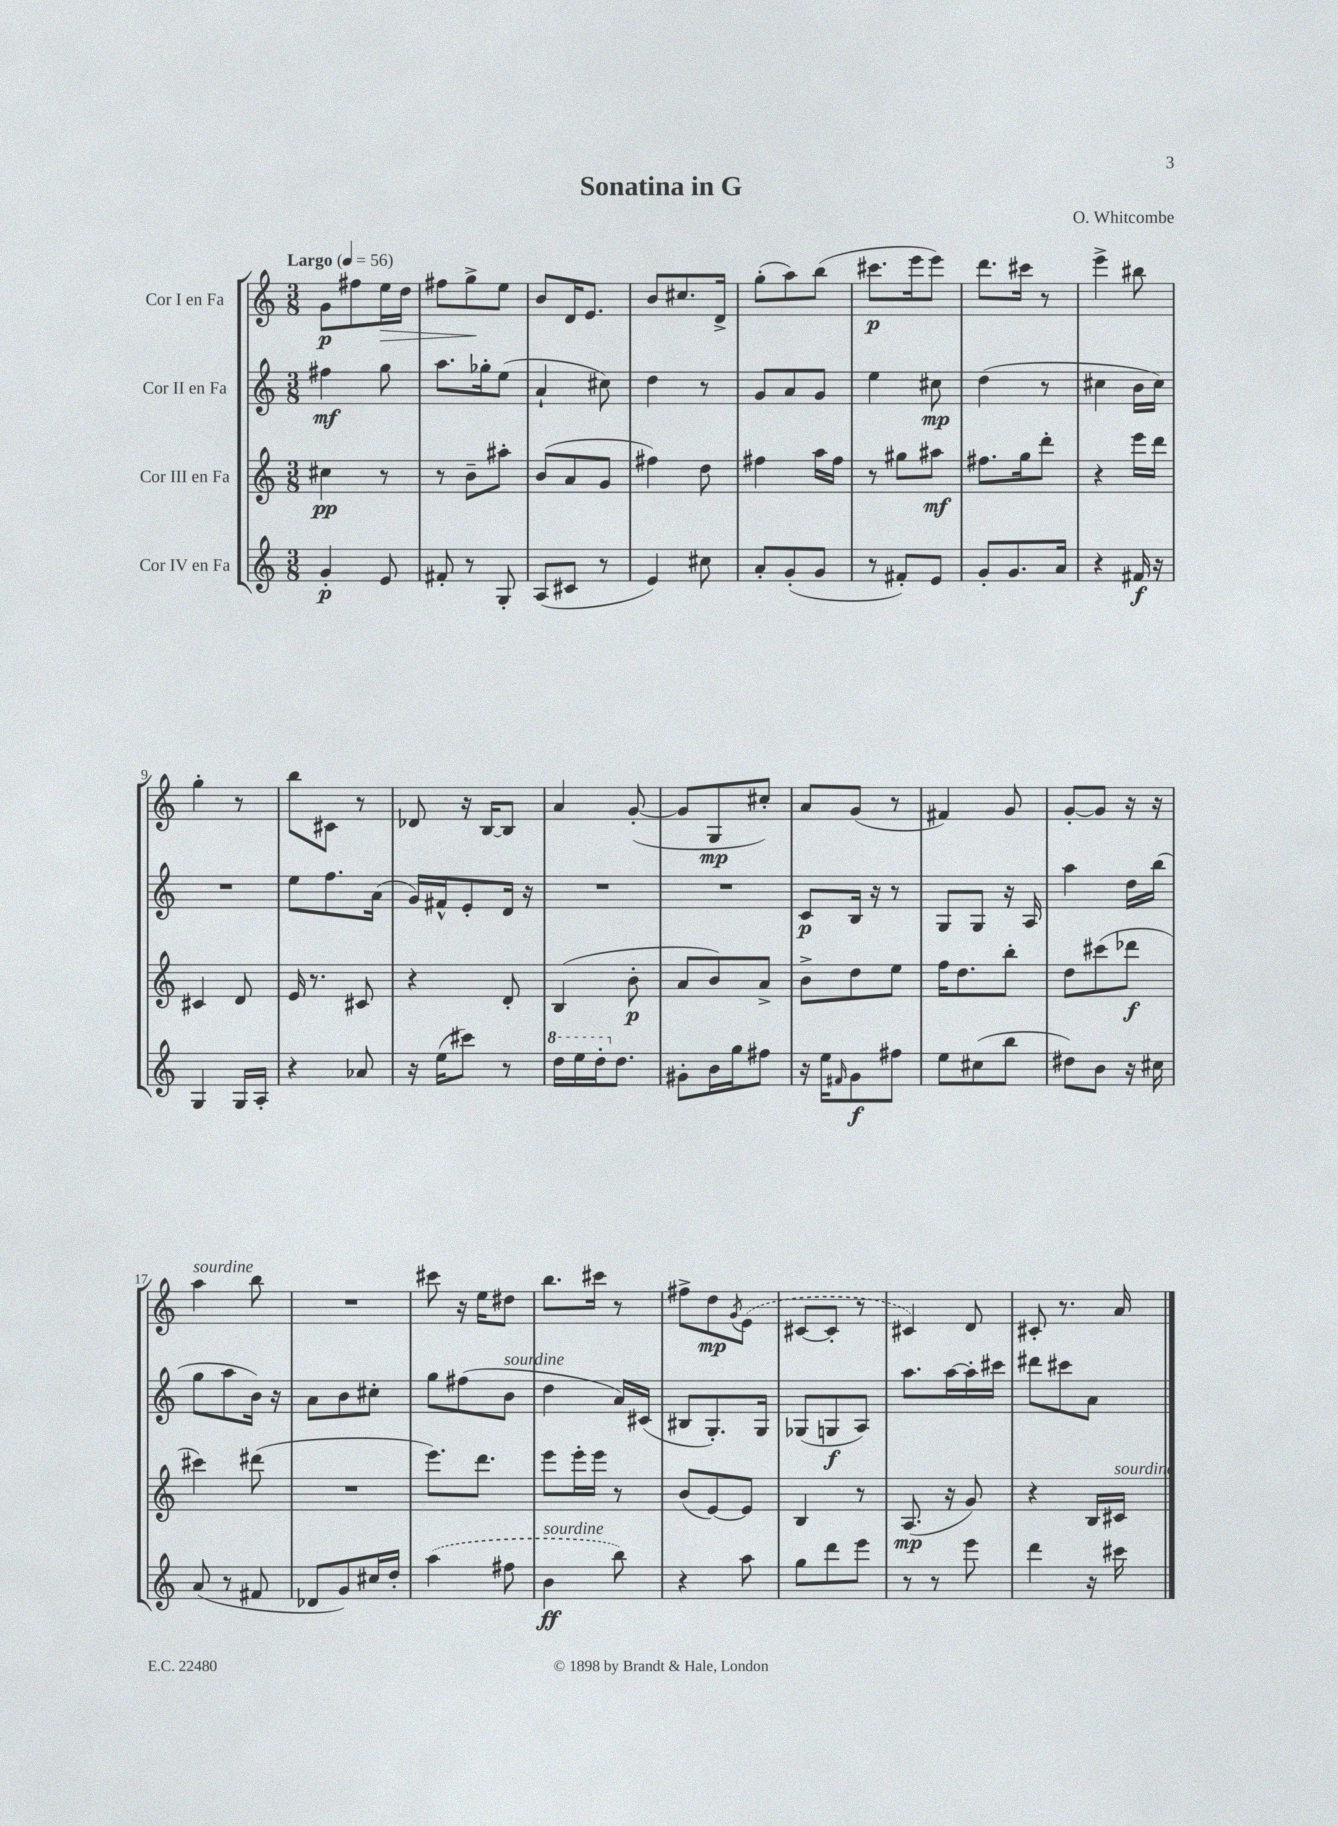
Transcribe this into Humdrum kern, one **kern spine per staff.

**kern	**kern	**kern	**kern
*staff4	*staff3	*staff2	*staff1
*clefG2	*clefG2	*clefG2	*clefG2
*k[]	*k[]	*k[]	*k[]
*M3/8	*M3/8	*M3/8	*M3/8
*MM56	*MM56	*MM56	*MM56
4g'	4cc#	4ff#	8g
.	.	.	8ff#
8e	8r	8gg	16ee
.	.	.	16dd
=	=	=	=
8f#'	8r	8.aa	8ff#
8r	8b~	.	8gg^
.	.	16gg-'	.
8G'	8aa#'	(8ee	8ee
=	=	=	=
(8A	(8b	4a`	8b
8c#	8a	.	16d
.	.	.	8.e
8r	8g	8cc#)	.
=	=	=	=
4e)	4ff#)	4dd	8b
.	.	.	8.cc#
8cc#	8dd	8r	.
.	.	.	16d^
=	=	=	=
8a'	4ff#	8g	(8gg'
(8g'	.	8a	8aa)
8g	16aa	8g	(8bb
.	16ff#	.	.
=	=	=	=
8r	8r	4ee	8.ccc#
8f#')	8gg#	.	.
.	.	.	16eee
8e	8aa#	8cc#	8eee)
=	=	=	=
8g'	8.ff#	(4dd	8.ddd
8.g	.	.	.
.	16gg	.	16ccc#
.	8ddd'	8r	8r
16a	.	.	.
=	=	=	=
4r	4r	4cc#	4eee^
16f#	16eee	16b	8bb#
16r	16ddd	16cc#)	.
=	=	=	=
4G	4c#	4.r	4gg'
16G	8d	.	8r
16A'	.	.	.
=	=	=	=
4r	16e	8ee	8bb
.	8.r	.	.
.	.	8.ff	8c#
8a-	8c#	.	8r
.	.	(16a	.
=	=	=	=
16r	4r	16g)	8d-
(16ee	.	16f#^^	.
8ccc#)	.	8e'	16r
.	.	.	[16B
8r	8d'	16d	8B]
.	.	16r	.
=	=	=	=
16ddd	(4B	4.r	4a
16eee	.	.	.
16ddd'	.	.	.
8.dd	.	.	.
.	8b'	.	([8g'
=	=	=	=
8g#'	8a	4.r	8g]
16b	8b)	.	8G
16gg	.	.	.
8ff#	8a^	.	8cc#')
=	=	=	=
16r	8b^	8c	8a
16ee	.	.	.
16qqf#	.	.	.
8g	8dd	16B	(8g
.	.	16r	.
8ff#	8ee	8r	8r
=	=	=	=
8ee	16ff	8G	4f#)
.	8.dd	.	.
(8cc#	.	8G	.
8bb	8bb'	16r	8g
.	.	16A	.
=	=	=	=
8dd#)	8dd	4aa	[8g'
8b	(8ccc#	.	8g]
16r	8ddd-	16dd	16r
16cc#	.	(16bb	16r
=	=	=	=
(8a	4ccc#)	8gg	4aa
8r	.	8aa	.
8f#	(8ddd#	16b)	8bb
.	.	16r	.
=	=	=	=
8d-	4.r	8a	4.r
8g)	.	8b	.
16cc#	.	8cc#'	.
16dd'	.	.	.
=	=	=	=
(4aa	8.eee)	8gg	8ccc#
.	.	(8ff#	16r
.	8.ddd	.	16ee
8ff#	.	8b	8dd#
=	=	=	=
4b	8eee	4dd	8.bb
.	16eee'	.	.
.	16eee	.	16ccc#
8bb)	8r	16a)	8r
.	.	(16c#	.
=	=	=	=
4r	(8b	8B#	8ff#^
.	[8e)	8.G')	8dd
.	.	.	8qg
8aa	8e]	.	(8e
.	.	16G	.
=	=	=	=
8gg	4B	(8G-	[8c#
8ddd	.	8G	8c#']
8eee	8r	8A)	8r
=	=	=	=
8r	(8.A	8.aa	4c#)
8r	.	.	.
.	16r	[16aa	.
8eee	8g)	16aa']	8d
.	.	16ccc#	.
=	=	=	=
4ddd	4r	8ddd#	8c#'
.	.	8ccc#	8.r
16r	16B	8a	.
16ccc#	16c#	.	16a
==	==	==	==
*-	*-	*-	*-
